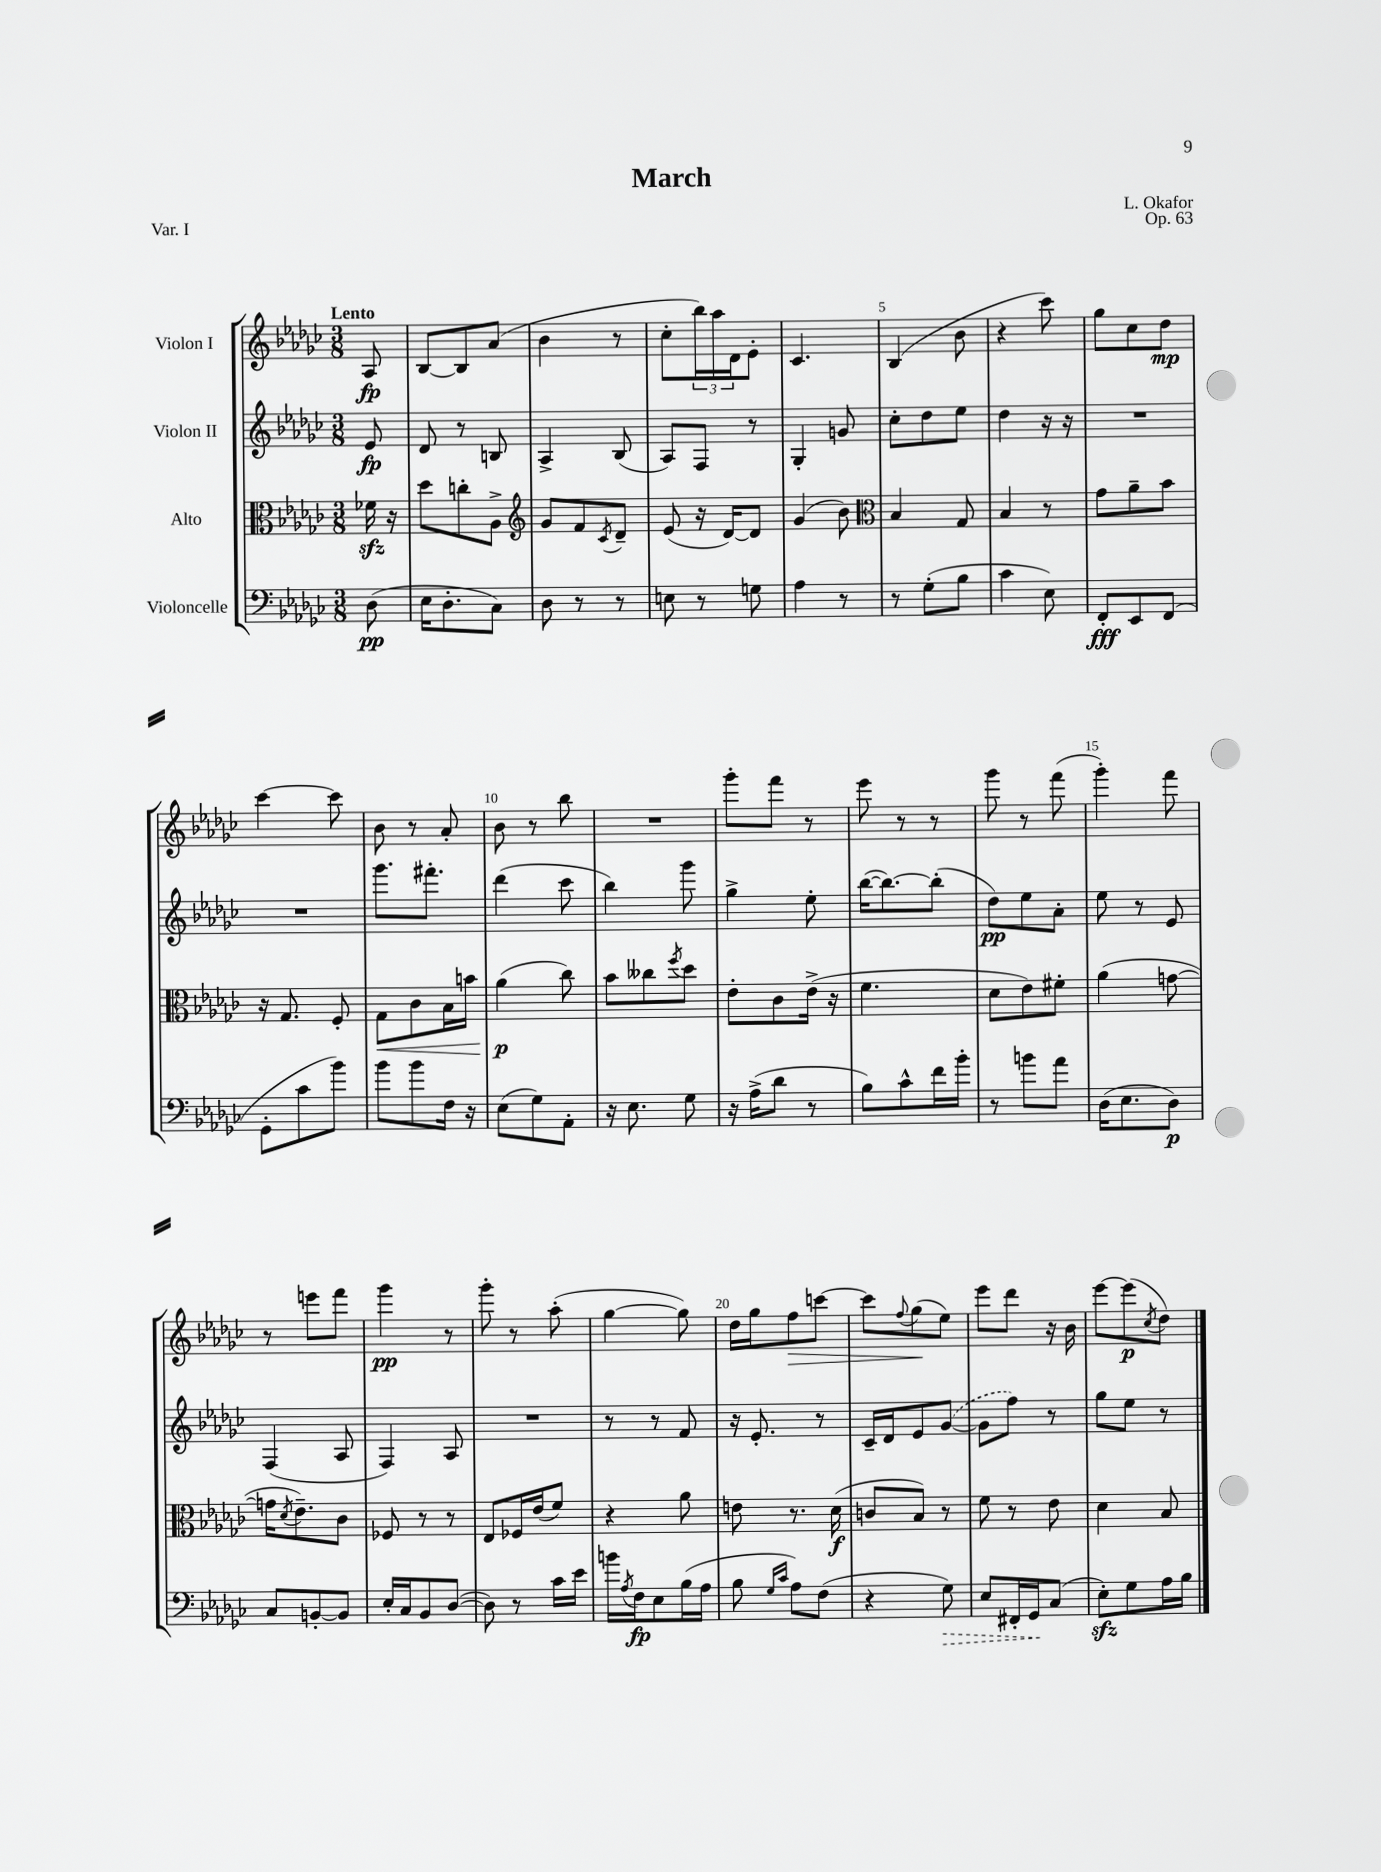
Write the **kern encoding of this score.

**kern	**kern	**kern	**kern
*staff4	*staff3	*staff2	*staff1
*clefF4	*clefC3	*clefG2	*clefG2
*k[b-e-a-d-g-c-]	*k[b-e-a-d-g-c-]	*k[b-e-a-d-g-c-]	*k[b-e-a-d-g-c-]
*M3/8	*M3/8	*M3/8	*M3/8
(8D-	16f-	8e-	8A-
.	16r	.	.
=	=	=	=
16E-	8dd-	8d-	[8B-
8.D-'	.	.	.
.	8cc'	8r	8B-]
8C-)	8A-^	8B	(8a-
=	=	=	=
*	*clefG2	*	*
8D-	8g-	4A-^	4b-
8r	8f	.	.
.	8qc-	.	.
8r	8d-~	(8B-	8r
=	=	=	=
8E	(8e-	8A-)	8cc-'
8r	16r	8F	24bb-)
.	.	.	24aa-
.	[16d-)	.	.
.	.	.	24d-
8G	8d-]	8r	8e-'
=	=	=	=
4A-	(4g-	4G-'	4.c-
8r	8b-)	8g	.
=	=	=	=
*	*clefC3	*	*
8r	4B-	8cc-'	(4B-
(8G-'	.	8dd-	.
8B-	8G-	8ee-	8b-
=	=	=	=
4c-	4B-	4dd-	4r
8E-)	8r	16r	8ccc-)
.	.	16r	.
=	=	=	=
8FF'	8g-	4.r	8gg-
8EE-	8a-~	.	8cc-
(8FF	8b-	.	8dd-
=	=	=	=
8GG-'	16r	4.r	[4ccc-
.	8.G-	.	.
8c-	.	.	.
8b-)	8F'	.	8ccc-]
=	=	=	=
8b-	8G-	8.ggg-	8b-
8b-	8c-	.	8r
.	.	8.fff#'	.
16F	16B-	.	8a-'
16r	16b	.	.
=	=	=	=
(8E-	(4a-	(4ddd-	8b-
8G-)	.	.	8r
8AA-'	8cc-)	8ccc-	8bb-
=	=	=	=
16r	8b-	4bb-)	4.r
8.E-	.	.	.
.	8cc--	.	.
.	8qff	.	.
8G-	8dd-	8ggg-	.
=	=	=	=
16r	8e-'	4gg-^	8ggg-'
(16A-^	.	.	.
8d-	8c-	.	8fff
8r	(16e-^	8ee-'	8r
.	16r	.	.
=	=	=	=
8B-)	4.f	([16bb-	8eee-
.	.	8.bb-_)	.
8c-^^	.	.	8r
16f	.	(8bb-']	8r
16b-'	.	.	.
=	=	=	=
8r	8d-	8dd-)	8ggg-
8b	8e-)	8ee-	8r
8a-	8f#'	8a-'	(8fff
=	=	=	=
(16D-	(4a-	8ee-	4ggg-')
8.E-	.	.	.
.	.	8r	.
8D-)	[8g	8e-	8fff
=	=	=	=
8C-	16g]	(4F	8r
.	8qd-	.	.
.	8.e-~)	.	.
[8BB'	.	.	8eee
8BB]	8c-	8A-	8fff
=	=	=	=
16E-'	8F-	4F)	4ggg-
16C-	.	.	.
8BB-	8r	.	.
([8D-	8r	8A-	8r
=	=	=	=
8D-])	8E-	4.r	8ggg-'
8r	16F-	.	8r
.	(16e-	.	.
16c-	8f)	.	(8aa-'
16e-	.	.	.
=	=	=	=
16b	4r	8r	[4gg-
8qA-	.	.	.
16F	.	.	.
8E-	.	8r	.
(16B-	8a-	8f	8gg-])
16A-	.	.	.
=	=	=	=
8B-	8e	16r	16dd-
.	.	8.e-'	16gg-
16qqG-	.	.	.
16qqc-	.	.	.
8A-)	8.r	.	8ff
(8F	.	8r	[8ccc
.	(16d-	.	.
=	=	=	=
4r	8c	16c-~	8ccc]
.	.	16d-	.
.	.	.	8qqff
.	8B-)	8e-	(8gg-
8G-)	8r	([8g-	8ee-)
=	=	=	=
8E-	8f	8g-]	8eee-
16FF#'	8r	8ff)	8ddd-
16GG-	.	.	.
(8C-	8e-	8r	16r
.	.	.	16b-
=	=	=	=
8E-')	4d-	8gg-	[8eee-
8G-	.	8ee-	(8eee-]
.	.	.	8qcc-
16A-	8B-	8r	8dd-)
16B-	.	.	.
==	==	==	==
*-	*-	*-	*-
